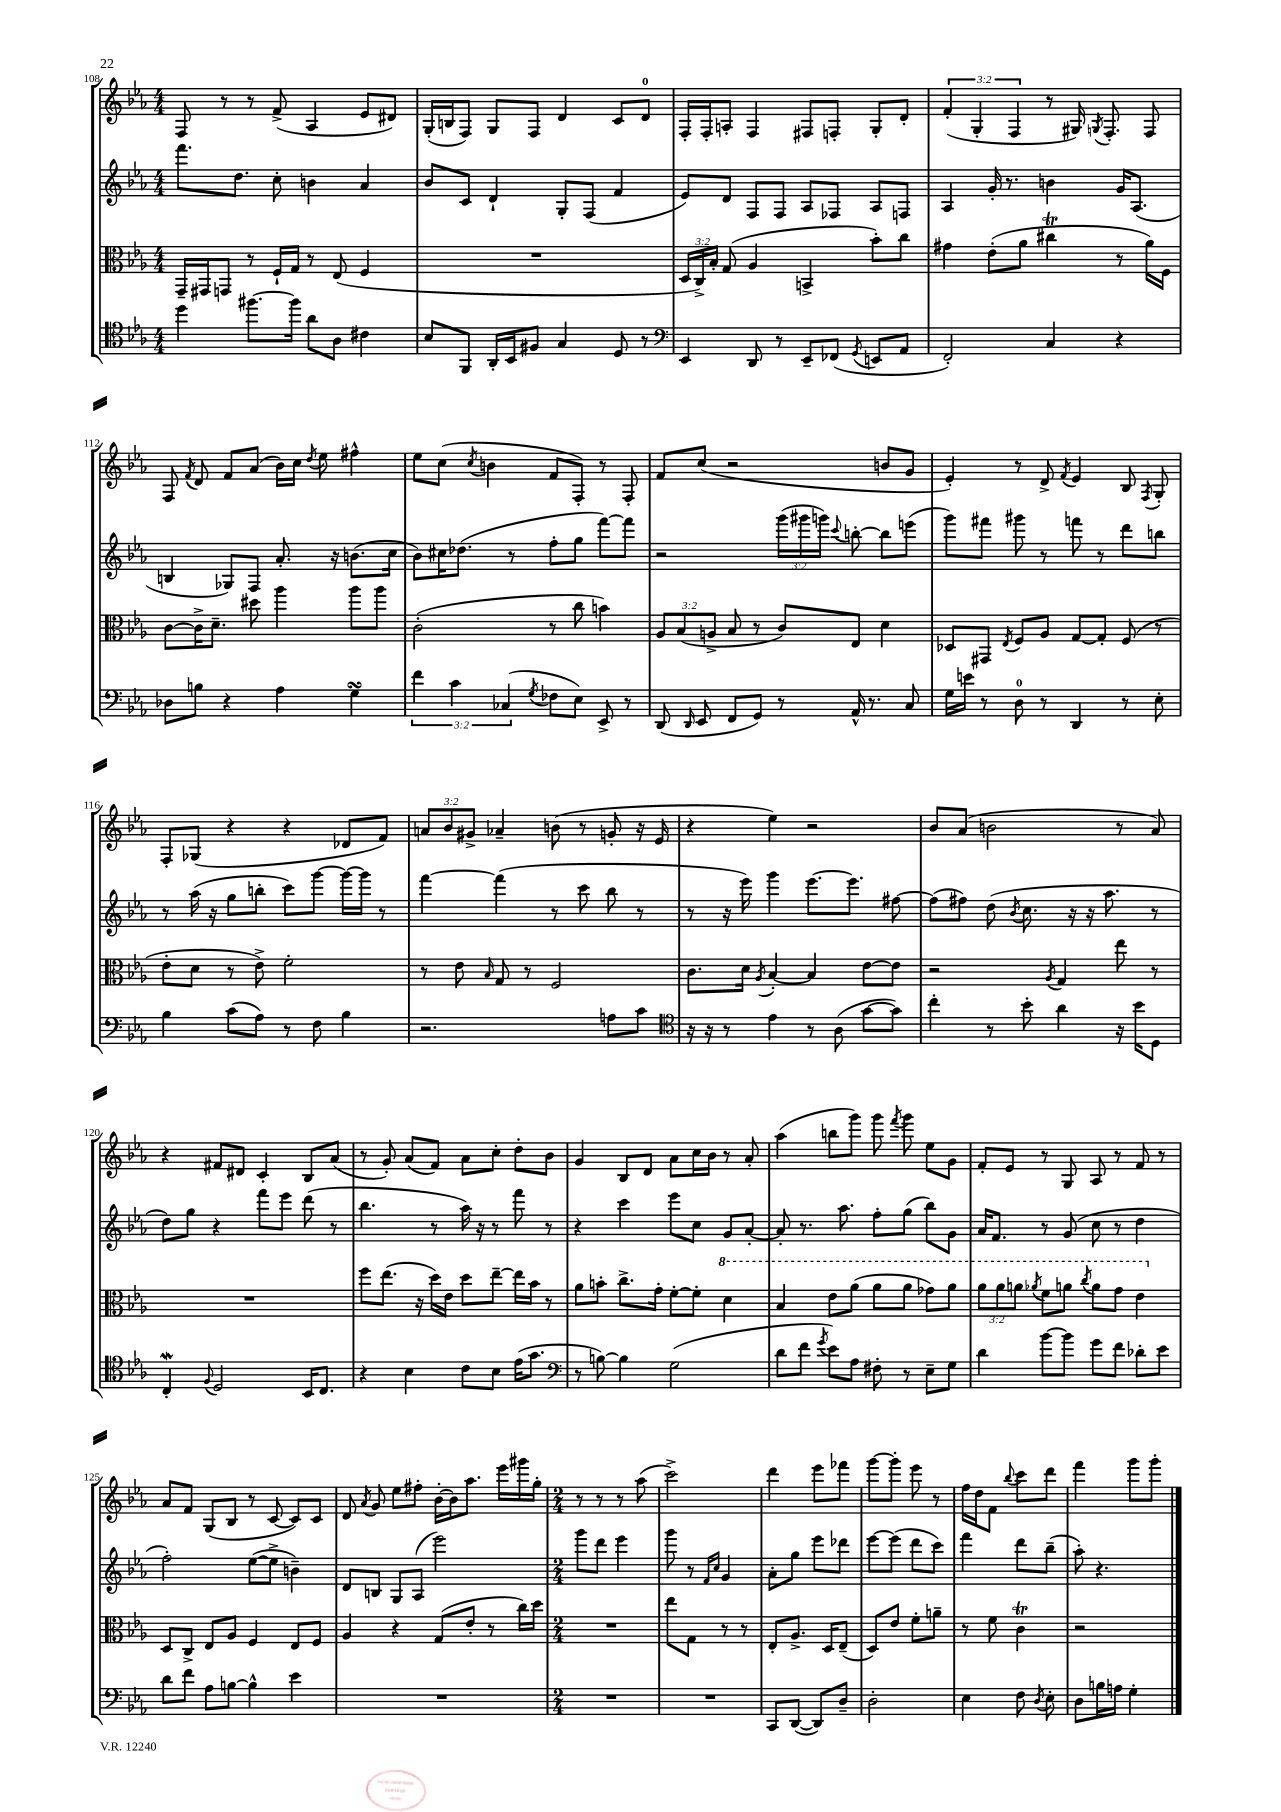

**kern	**kern	**kern	**kern
*staff4	*staff3	*staff2	*staff1
*clefC4	*clefC3	*clefG2	*clefG2
*k[b-e-a-]	*k[b-e-a-]	*k[b-e-a-]	*k[b-e-a-]
*M4/4	*M4/4	*M4/4	*M4/4
4dd	16GG~	8.fff	8F
.	16GG#	.	.
.	8GG	.	8r
.	.	8.dd	.
[8.ff#	8r	.	8r
.	16F`	8cc'	(8f^
16ff#]	16G	.	.
8a-	8r	4b	4A-
8A-	(8E-	.	.
4c#	4F	4a-	8e-
.	.	.	8d#)
=	=	=	=
8B-	1r	8b-	(16G'
.	.	.	16B
8FF	.	8c	8F)
16AA-'	.	4d`	8G
16BB-	.	.	.
8F#	.	.	8F
4G	.	8G'	4d
.	.	(8F	.
8D	.	4f	8c
8r	.	.	8d
=	=	=	=
*clefF4	*	*	*
4EE-	24D	8e-)	16F'
.	24C^)	.	.
.	.	.	16F'
.	24B-'	.	.
.	(8G	8d	8A'
8DD	4A-	8F	4F
8r	.	8F	.
8EE-~	4BB^	8A-	8F#
(8FF-	.	8F-	8F'
8qGG	.	.	.
8EE	8b-')	8A-	8G'
8AA-	8cc	8F	8d'
=	=	=	=
2FF')	4g#	4A-	(6f'
.	.	.	6G'
.	(8e-'	16g'	.
.	.	8.r	.
.	.	.	6F
.	8a-	.	.
4C	4cc#	4b	8r
.	.	.	16G#)
.	.	.	8qG
.	.	.	8.F'
4r	8r	16g	.
.	.	(8.A-	.
.	16a-)	.	8F
.	16F	.	.
=	=	=	=
8D-	[8c	4B	8F
.	.	.	8qf
8B	16c^]	.	8d
.	8.d~	.	.
4r	.	8G-)	8f
.	8dd#	8F	(8a-
4A-	4aa-	8.a-'	16b-)
.	.	.	16cc
.	.	.	8qdd
.	.	.	8ee-
.	.	16r	.
4G	8aa-	(8.b	4ff#^^
.	8aa-	.	.
.	.	16cc	.
=	=	=	=
6f	(2c'	8b-)	8ee-
.	.	16cc#	(8cc
6c	.	.	.
.	.	(8.dd-	.
.	.	.	8qcc
.	.	.	4b
(6C-	.	.	.
.	.	8r	.
8qG	.	.	.
8F-	8r	8ff'	8f
8E-)	8cc	8gg	8F')
8EE-^	4b)	[8fff)	8r
8r	.	8fff]	8F'
=	=	=	=
(8DD	12A-	2r	8f
.	(12B-	.	.
16qqDD	.	.	.
8EE-	.	.	(8cc
.	12A^	.	.
8FF	8B-	.	2r
8GG)	8r	.	.
8r	8c)	(24ggg	.
.	.	24ggg#	.
.	.	24ggg)	.
.	.	8qqccc	.
16AA-^^	8E-	[8bb'	.
8.r	.	.	.
.	4d	8bb]	8b
8C	.	(8eee	8g
=	=	=	=
16G	8D-	8ggg)	4e-')
16e	.	.	.
8r	8GG#	8fff#	.
.	8qE-	.	.
8D	8F	8ggg#	8r
8r	8A-	8r	8d^
.	.	.	8qf
4DD	[8G	8fff	4e-
.	8G']	8r	.
8r	(8F	8ddd	8B-
.	.	.	8qF
8E-'	8r	8bb	8G'
=	=	=	=
4B-	8e-'	8r	8F'
.	8d	(16aa-	(8G-
.	.	16r	.
(8c	8r	8gg	4r
8A-)	8e-^)	8bb'	.
8r	2f'	8ccc)	4r
8F	.	[8ggg	.
4B-	.	16ggg_	8d-
.	.	16ggg]	.
.	.	8r	8f)
=	=	=	=
2.r	8r	[4fff	12a
.	.	.	12b-
.	8e-	.	.
.	.	.	12g#^
.	16qqB-	.	.
.	8G	(4fff]	4a-~
.	8r	.	.
.	2F	8r	(8b
.	.	8ccc	8r
8A	.	8bb-	8g'
8c	.	8r	16r
.	.	.	16e-
=	=	=	=
*clefC4	*	*	*
16r	8.c	8r	4r
16r	.	.	.
8r	.	16r	.
.	16d	16eee-)	.
.	8qA-	.	.
4e-	[4B-'	4ggg	4ee-)
8r	4B-]	[8.eee-	2r
(8A-	.	.	.
.	.	8.eee-]	.
[8g	[8e-	.	.
8g])	8e-]	[8ff#	.
=	=	=	=
4cc'	2r	(8ff#]	8b-
.	.	8ff#)	(8a-
8r	.	(8dd	2b
.	.	8qb-	.
8b-'	.	8.cc	.
.	8qA-	.	.
4a-	4G	.	.
.	.	16r	.
.	.	16r	.
.	.	8.aa-	.
16r	8ee-	.	8r
16b-	.	.	.
8D	8r	8r	8a-)
=	=	=	=
4C'	1r	8dd)	4r
.	.	8gg	.
8qqF	.	.	.
2D	.	4r	8f#
.	.	.	8d#
.	.	8fff	4c'
.	.	8eee-	.
16BB-	.	(8ddd	8B-
8.C	.	.	.
.	.	8r	(8a-
=	=	=	=
4r	8ff	4.bb-	8r
.	(8.ee-	.	8g')
4B-	.	.	(8a-
.	16r	.	.
.	16dd)	8r	8f)
.	16e-	.	.
8c	8dd	16aa-)	8a-
.	.	16r	.
8B-	[8ee-~	8r	8cc'
(16e-	16ee-]	8fff	8dd'
8.g	16b-	.	.
.	8r	8r	8b-
=	=	=	=
*clefF4	*	*	*
8r	8a-	4r	4g
[8B)	8b'	.	.
4B]	8.cc^	4ccc	8B-
.	.	.	8d
.	16g'	.	.
(2G	[8f'	8eee-	8a-
.	8f']	8cc	16cc
.	.	.	16b-
.	4dd	8g	8r
.	.	[8a-'	8a-'
=	=	=	=
8d	4b-	8a-']	(4aa-
8f	.	8.r	.
8qg	.	.	.
8e-)	8ee-	.	8bb
.	.	8.aa-	.
8A-	(8aa-	.	8ggg)
8F#'	8aa-	8ff'	8ggg
.	.	.	8qfff
8r	8aa-	(8gg	8ggg
8E-~	8gg-)	8bb-)	8ee-
8G	8aa-	8g	8g
=	=	=	=
4d	12aa-	16a-	8f'
.	.	8.f	.
.	12aa-	.	.
.	.	.	8e-
.	12aa	.	.
.	8qaa-	.	.
[8b-	8ff	8r	8r
8b-]	8aa	(8g	8G
.	8qccc	.	.
8g	8aa	8cc	8A-
8f	8gg	8r	8r
8d-'	4ee-	4dd	8f
8e-	.	.	8r
=	=	=	=
8d	8D	2ff')	8a-
8f	8C^	.	8f
8A-	8E-	.	(8G
[8B	8A-	.	8B-
4B^^]	4F	([8ee-	8r
.	.	8ee-^]	[8c
4e-	8E-	4b~)	8c])
.	8F	.	8c
=	=	=	=
1r	4A-	8d	8d
.	.	.	8qa-
.	.	8B	8g
.	4r	8G	8ee-
.	.	(8A-	8ff#'
.	(8G	2eee-)	[16b-'
.	.	.	16b-]
.	8e-'	.	8.aa-
.	8r	.	.
.	.	.	16eee-
.	16cc)	.	16ggg#
.	16dd	.	16gg'
=	=	=	=
*M2/4	*M2/4	*M2/4	*M2/4
2r	2r	8ggg	8r
.	.	8ddd	8r
.	.	4eee-	8r
.	.	.	(8aa-
=	=	=	=
2r	8ee-	8ggg	2ccc^)
.	8G	8r	.
.	.	16qqf	.
.	.	16qqcc	.
.	8r	4g	.
.	8r	.	.
=	=	=	=
8CC	8E-'	8a-'	4ddd
([8DD	8.A-^	8gg	.
8DD])	.	8eee-	8eee-
.	16D	.	.
8D~	(8E-~	8ddd-	8fff-
=	=	=	=
2D'	8D)	[8eee-	[8ggg
.	8e-	(8eee-]	8ggg']
.	8f'	8ddd	8eee-
.	8a~	8ccc)	8r
=	=	=	=
4E-	8r	4fff	16ff
.	.	.	16dd
.	8f	.	8f
.	.	.	8qqbb-
8F	4c	8ddd	8ccc
8qD	.	.	.
8E-'	.	(8bb-~	8ddd
=	=	=	=
8D	2r	8aa-')	4fff
16B	.	4.r	.
16A	.	.	.
4G'	.	.	8ggg
.	.	.	8ggg'
==	==	==	==
*-	*-	*-	*-
